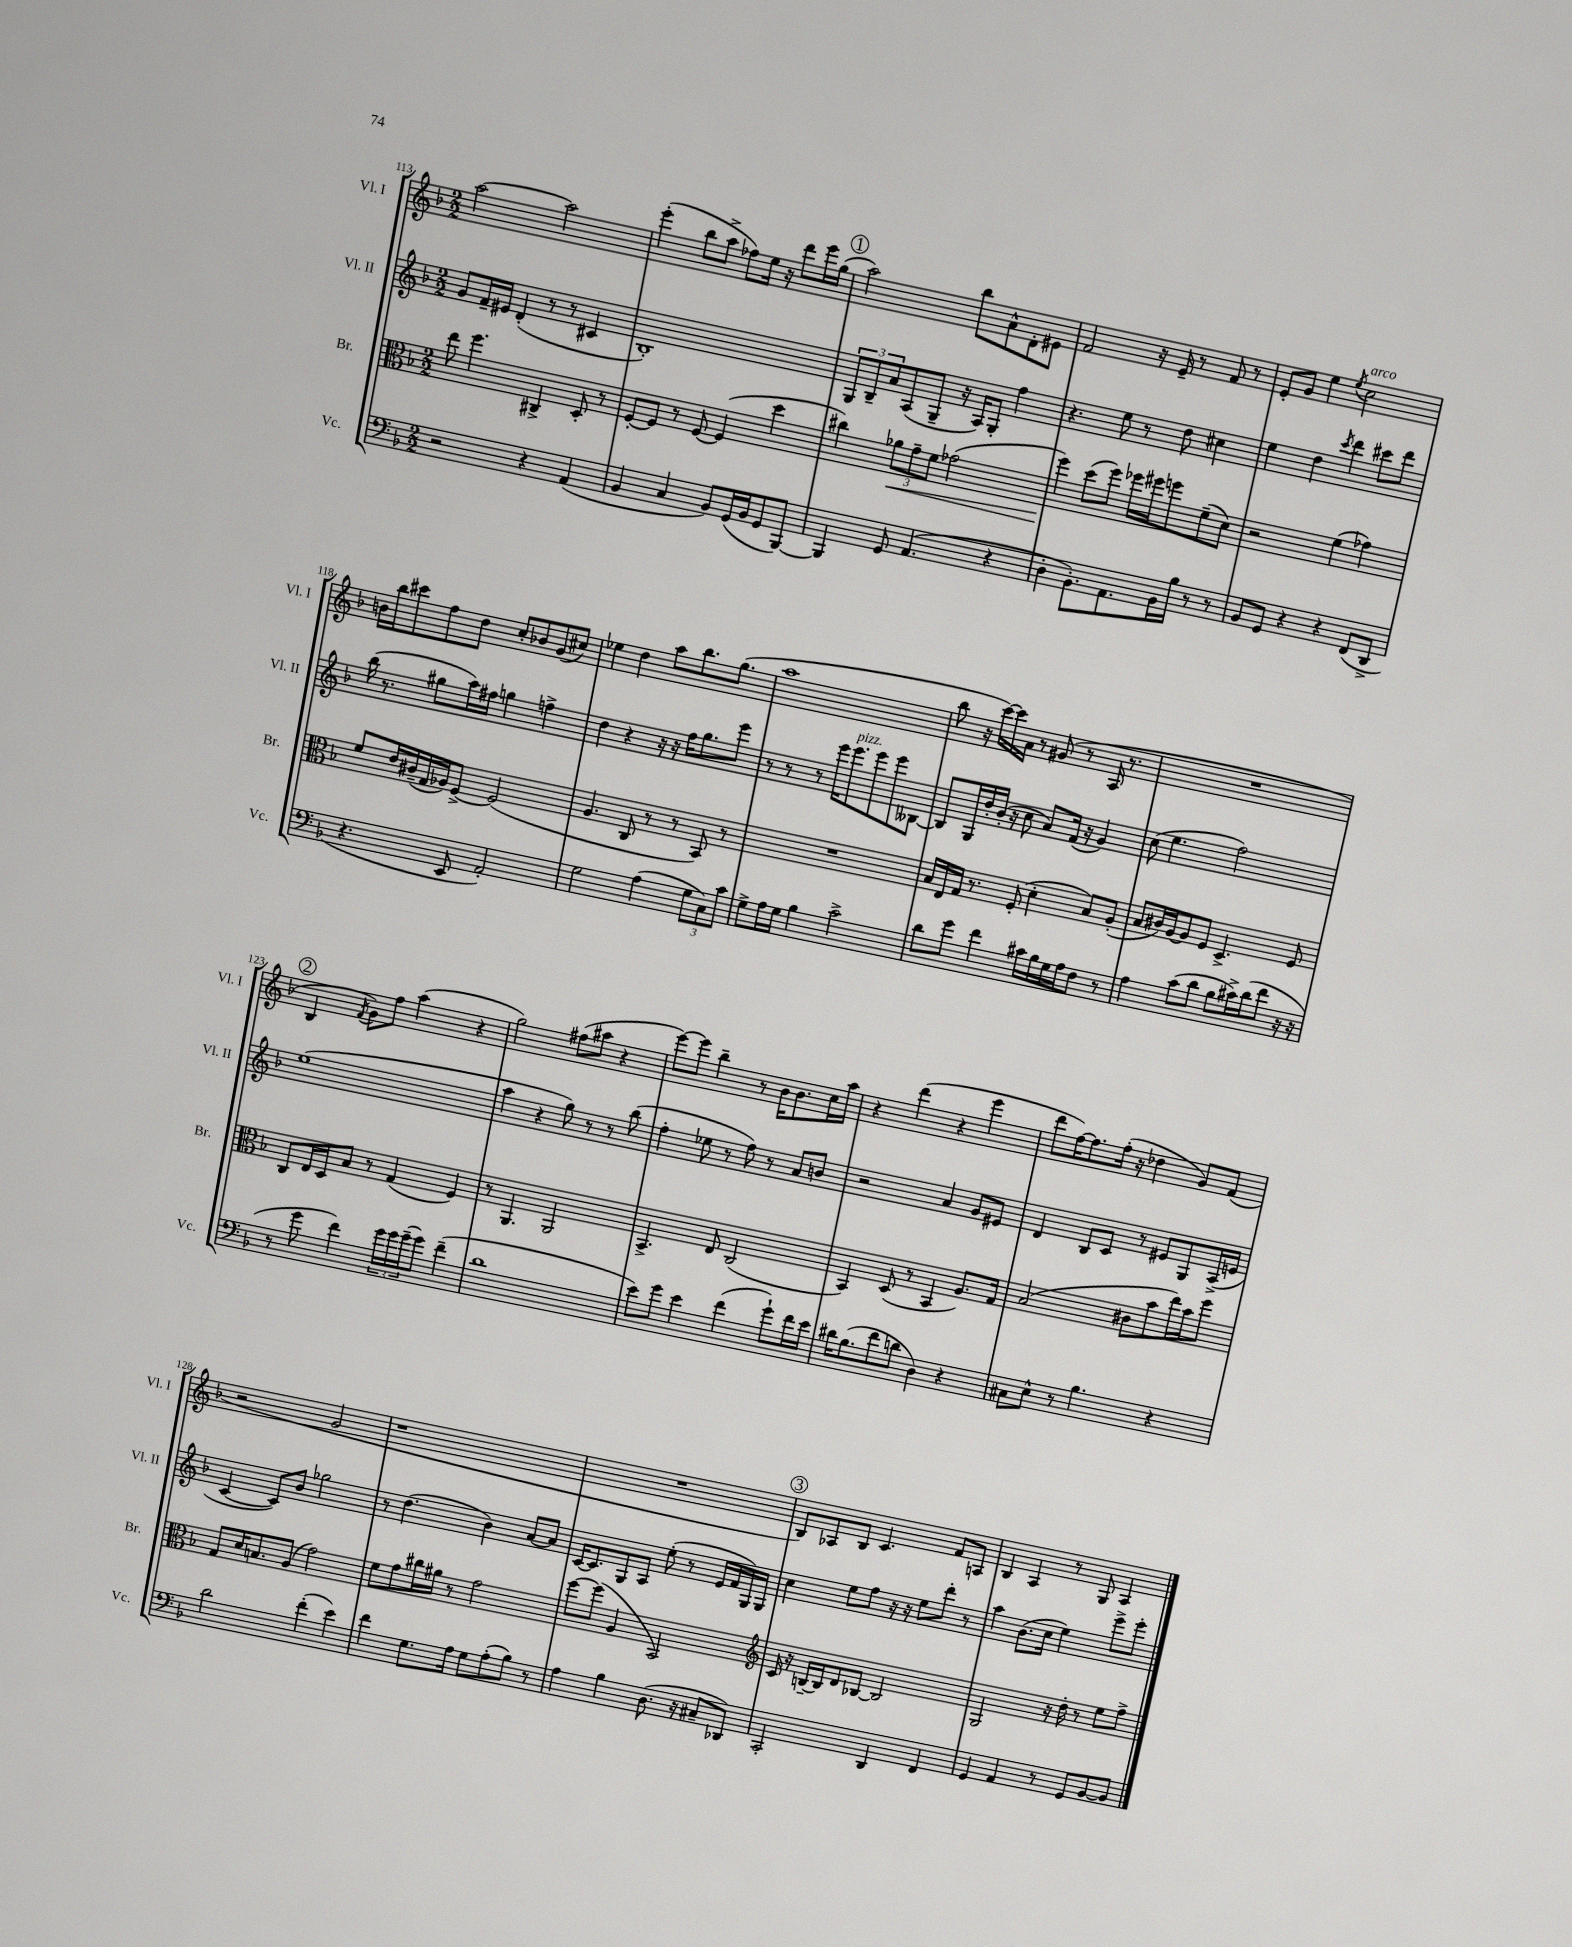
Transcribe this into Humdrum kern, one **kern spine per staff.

**kern	**kern	**kern	**kern
*staff4	*staff3	*staff2	*staff1
*clefF4	*clefC3	*clefG2	*clefG2
*k[b-]	*k[b-]	*k[b-]	*k[b-]
*M2/2	*M2/2	*M2/2	*M2/2
2r	8ee	8g	[2aa
.	4.ff	16f~	.
.	.	16e#	.
.	.	(4d'	.
4r	4C#^	8r	2aa]
.	.	8r	.
(4AA	8D'	4c#	.
.	8r	.	.
=	=	=	=
4BB-	[8F'	1B-')	(4eee'
.	8F]	.	.
4C	8r	.	8bb-
.	[8F	.	8aa^
8BB-)	(4F]	.	8ff-)
(16GG	.	.	16ee
16BB-	.	.	16r
8GG	4dd	.	8ddd
[8BBB-)	.	.	16eee
.	.	.	(16gg
=	=	=	=
4BBB-]	4cc#)	12G	2aa)
.	.	12B-~	.
.	.	12a	.
8GG	12a-	(8A	.
.	12g~	.	.
(4.AA	.	8G~	.
.	12f	.	.
.	(2g-	16r	8bb-
.	.	16A)	.
.	.	8G'	8a^^
4r	.	4ff	8d'
.	.	.	8e#
=	=	=	=
4D'	4ff)	4.r	2f
8.BB-')	(8dd	.	.
.	8ff)	8ee	.
8.AA	.	.	.
.	16ff-	8r	16r
.	16ff#	.	16e~
16BB-	8ff	8dd	8r
16B-	.	.	.
8r	(8f~	4cc#	8f
8r	8d)	.	8r
=	=	=	=
8BB-	2r	4ee	8e'
8GG	.	.	8g
4r	.	4dd	4ee
.	.	8qccc	8qee
4r	(4f	4ddd	2cc
(8FF	4g-)	8ccc#	.
8DD^	.	8ddd	.
=	=	=	=
4.r	8f	(16bb-	16b
.	.	8.r	16bb-
.	16e	.	8ccc#
.	(16c#~	.	.
.	16G	8gg#	8ff
.	16A-)	.	.
8EE	[8F^	16aa)	8dd
.	.	16ff#	.
2AA')	(2F]	4gg	8cc'
.	.	.	8b-
.	.	4ff^	(8g
.	.	.	8cc#)
=	=	=	=
2G	4.A	4dd	4ee-
.	.	4r	4dd
.	8C	.	.
(4A	8r	16r	8aa
.	.	16r	.
.	8r	16ff	8.bb-
.	.	8.gg	.
12G	8BB-)	.	.
.	.	.	(8.gg
12C)	.	.	.
.	8r	8eee	.
12c	.	.	.
=	=	=	=
8G^	1r	8r	1aa
16A	.	8r	.
16G	.	.	.
4B-	.	8r	.
.	.	16eee	.
.	.	8.eee	.
2c^	.	.	.
.	.	8eee	.
.	.	8eee	.
.	.	[8B--	.
=	=	=	=
8d	16B-	8B--]	8bb-
.	16E	.	.
8g	16G	16G	16r
.	8.r	16dd'	[16ccc)
4f	.	(16b-'	16ccc]
.	.	16r	16a
.	(8F'	8cc	8r
16c#	4d'	8a)	(8g#
16B-	.	.	.
16G	.	(16f	8r
16A	.	16r	.
8F	8B-)	4g)	16A
.	.	.	8.r
8r	(8A'	.	.
=	=	=	=
4A	8B-	(8cc	1r
.	16c#)	4.ee	.
.	[16A	.	.
(8c	8A]	.	.
8d	8F	.	.
8B-	4.D^	2ff)	.
16c#^)	.	.	.
(16d	.	.	.
8f	.	.	.
16r	8F	.	.
16r	.	.	.
=	=	=	=
8r	8C	(1ee	4B-
8g	16E	.	.
.	16D	.	.
.	.	.	8qf
4f)	8B-	.	8g)
.	8r	.	8ff
24g	(4G	.	(4aa
24g	.	.	.
(24g~	.	.	.
8g)	.	.	.
(4f~	4F)	.	4r
=	=	=	=
1d	8r	4aa	2gg)
.	4.AA	.	.
.	.	4r	.
.	2AA	8gg)	(8ff#
.	.	8r	8aa#
.	.	8r	4r
.	.	(8bb-	.
=	=	=	=
8e)	4.BB-^	4ff'	[8eee)
8g	.	.	8eee]
4e	.	8ee-	4bb-~
.	8E	8r	.
(4f	(2C	8ff)	8r
.	.	8r	16b-
.	.	.	8.b-
8g`)	.	8a	.
16f	.	8b	16cc
16e	.	.	16aa
=	=	=	=
16d#	4BB-)	2r	4r
(8.B-	.	.	.
8f	(8D	.	(4ddd
8d	8r	.	.
4D)	4BB-	4a	4r
4r	8.A)	8g	4eee
.	.	8e#	.
.	16G	.	.
=	=	=	=
8C#	(2B-	4d	8ddd
8E^^	.	.	[16ff)
.	.	.	8.ff]
8r	.	8B-	.
4.B-	.	8c	(16ff'
.	.	.	16r
.	8c#	8r	4dd-
.	8b-	8e#	.
4r	16ee)	8G	8g)
.	16b-	.	.
.	8ff	(16A^	(8f
.	.	16e	.
=	=	=	=
2d	8G	[4c	2r
.	16d	.	.
.	8.B	.	.
.	.	8c])	.
.	(8A	8b-	.
(4f'	2g)	2gg-	2g
4e)	.	.	.
=	=	=	=
4f	8f	8r	1r
.	8g	(4.dd	.
8.G	16cc#	.	.
.	16a#	.	.
.	8r	.	.
16A	.	.	.
8G	2g	4b-)	.
(8A'	.	.	.
8B-)	.	[8a	.
8r	.	8a]	.
=	=	=	=
4A	[8ff	[16c	1r
.	.	8.c]	.
.	(8ff]	.	.
4B-	4A	8G	.
.	.	8A	.
(8.D	2BB-)	(8ee'	.
.	.	8r	.
16r	.	.	.
8C#~	.	16e	.
.	.	16f	.
8DD-)	.	16G)	.
.	.	16G	.
=	=	=	=
*	*clefG2	*	*
2CC'	16c	4cc	8B-)
.	16r	.	.
.	[16B~	.	8A-
.	16B]	.	.
.	8d	8ee	8B-
.	[8B-	8ff	4.c
4DD	2B-]	16r	.
.	.	16r	.
.	.	8ee	.
4FF	.	8ddd'	8f
.	.	8r	8A
=	=	=	=
4GG	2G	4aa	4B-
4AA	.	(8.b-	4A
.	.	16cc	.
8r	16r	4ee)	8r
.	16dd'	.	.
8GG	8r	.	8G
[8BB-	8ee	8eee^	4A
8BB-]	8ff^	8eee'	.
==	==	==	==
*-	*-	*-	*-
